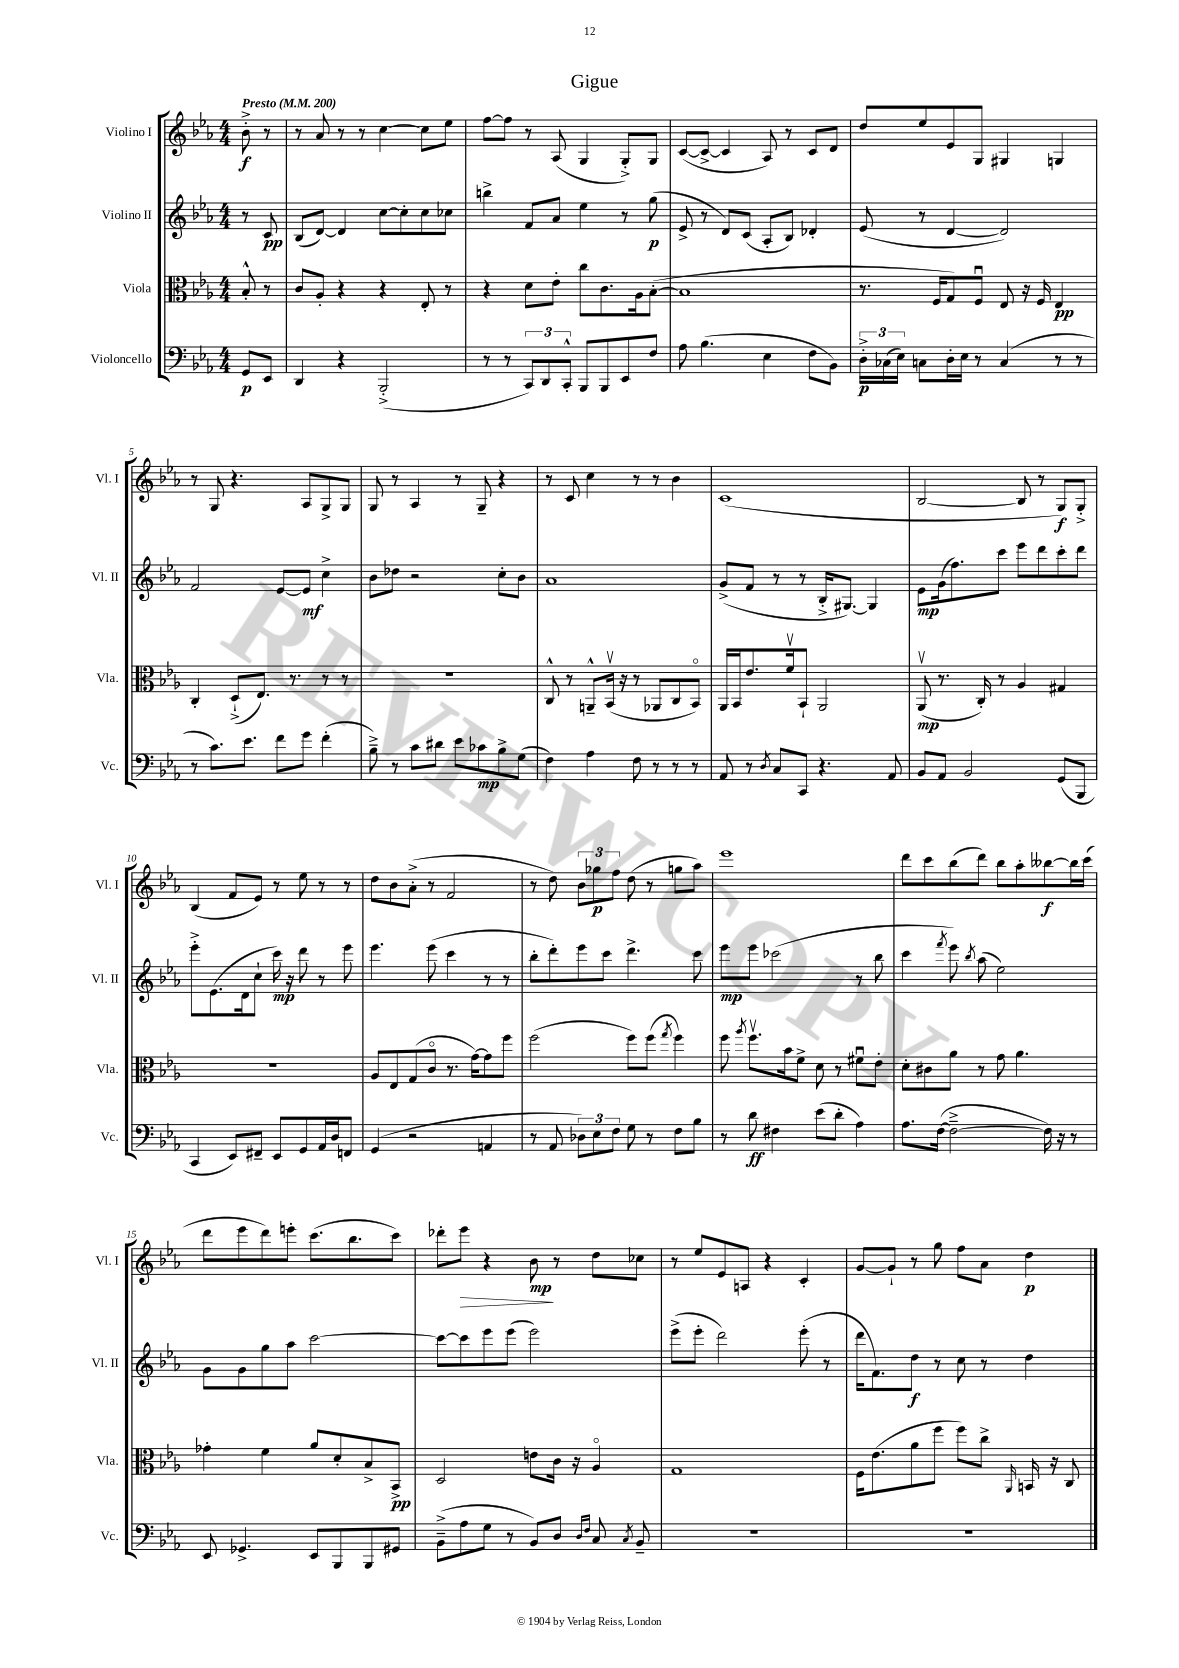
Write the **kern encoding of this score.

**kern	**kern	**kern	**kern
*staff4	*staff3	*staff2	*staff1
*clefF4	*clefC3	*clefG2	*clefG2
*k[b-e-a-]	*k[b-e-a-]	*k[b-e-a-]	*k[b-e-a-]
*M4/4	*M4/4	*M4/4	*M4/4
*MM200	*MM200	*MM200	*MM200
8GG	8B-'^^	8r	8b-'^
8EE-	8r	8c	8r
=	=	=	=
4DD	8c	(8B-	8r
.	8A-'	[8d)	8a-
4r	4r	4d]	8r
.	.	.	8r
(2BBB-'^	4r	[8cc	[4cc
.	.	8cc']	.
.	8E-'	8cc	8cc]
.	8r	8cc-	8ee-
=	=	=	=
8r	4r	4bb^	[8ff
8r	.	.	8ff]
12CC)	8d	8f	8r
12DD	.	.	.
.	8e-'	8a-	(8A-
12CC'^^	.	.	.
8BBB-	8cc	4ee-	4G
8BBB-	8.c	.	.
8EE-	.	8r	8G'^)
.	16A-	.	.
8F	([8B-'	(8gg	8G
=	=	=	=
8A-	1B-]	8e-^	([8c
(4.B-	.	8r	8c^_
.	.	8d)	4c]
.	.	(8c	.
4E-	.	8A-'	8A-)
.	.	8B-)	8r
8F	.	4d-'	8c
8BB-)	.	.	8d
=	=	=	=
24D'^	8.r	(8e-	8dd
(24C-	.	.	.
24E-)	.	.	.
8C	.	8r	8ee-
.	16F	.	.
16D'	8G)	[4d	8e-
16E-	.	.	.
8r	8Fu	.	8G
(4C	8E-	2d])	4G#
.	16r	.	.
.	16F	.	.
8r	4E-	.	4G
8r	.	.	.
=	=	=	=
8r	4C'	2f	8r
8.c)	.	.	8G
.	(8D`^	.	4.r
8.e-	.	.	.
.	8.E-)	.	.
8f	.	[8e-	.
.	8.r	.	.
8g	.	8e-]	8A-
(4f'	8r	4cc^	8G^
.	8r	.	8G
=	=	=	=
8B-~^)	1r	8b-	8G
8r	.	8dd-	8r
8c	.	2r	4A-
8d#	.	.	.
8e-	.	.	8r
8c-	.	.	8G~
8B-^	.	8cc'	4r
(8G	.	8b-	.
=	=	=	=
4F)	8C^^	1a-	8r
.	8r	.	8c
4A-	8AA~^^	.	4cc
.	(16BB-v	.	.
.	16r	.	.
8F	8r	.	8r
8r	8AA-	.	8r
8r	8C	.	4b-
8r	8BB-o)	.	.
=	=	=	=
8AA-	16AA-	(8g^	(1c
.	16BB-	.	.
8r	8.e-	8f	.
8qD	.	.	.
8C	.	8r	.
.	16fv	.	.
8CC	8BB-`	8r	.
4.r	2AA-	16B-'^	.
.	.	[8.G#)	.
.	.	4G#]	.
8AA-	.	.	.
=	=	=	=
8BB-	(8AA-v	8e-	[2B-
8AA-	8.r	(16g	.
.	.	8.ff)	.
2BB-	.	.	.
.	16C')	.	.
.	8r	8ccc	.
.	4A-	8eee-	8B-]
.	.	8ddd	8r
(8GG	4G#	8ccc'	8G)
8BBB-	.	8ddd	8G'^
=	=	=	=
4CC	1r	8eee-'^	(4B-
.	.	(8.e-	.
8EE-)	.	.	8f
.	.	16d	.
8FF#~	.	8cc`	8e-)
8EE-	.	16ccc)	8r
.	.	16r	.
8GG	.	8ddd	8ee-
16AA-	.	8r	8r
16D	.	.	.
8FF	.	8eee-	8r
=	=	=	=
(4GG	8A-	4.eee-	8dd
.	8E-	.	8b-
2r	(8G	.	(8a-'^
.	8co	(8eee-	8r
.	8.r	4ccc	2f
.	[16g)	.	.
4AA	8g]	8r	.
.	8ff	8r	.
=	=	=	=
8r	(2ff	8bb-'	8r
8AA-	.	8ddd')	8dd)
12D-)	.	8eee-	12b-
12E-	.	.	12gg-
.	.	8ccc	.
12F	.	.	12ff
8G	8ff)	4.ddd^	(8dd
8r	(8ff	.	8r
.	8qgg	.	.
8F	4ff)	.	8gg
8B-	.	8ccc	8aa-)
=	=	=	=
8r	8ff	8eee-	1eee-
.	8qaa-	.	.
8d	8.ffv	8eee-	.
4F#	.	(2ccc-	.
.	16b-	.	.
.	8f^	.	.
(8e-	8d	.	.
8d'	8r	.	.
4A-)	8f#u	8r	.
.	8e-'	8bb-	.
=	=	=	=
8.A-	8d'	4ccc	8ddd
.	8c#	.	8ccc
([16F	.	.	.
.	.	8qfff	.
2F~^_	8a-	8eee-)	(8bb-
.	.	8qbb-	.
.	8r	(8aa-	8ddd)
.	8g	2ee-)	8bb-
.	4.a-	.	8aa-'
16F])	.	.	[8bb--
16r	.	.	.
8r	.	.	16bb--]
.	.	.	(16ccc
=	=	=	=
8EE-	4g-'	8g	8ddd
4.GG-^	.	8g	8eee-
.	4f	8gg	8ddd)
.	.	8aa-	8eee'
8EE-	8a-	[2ccc	(8.ccc
8BBB-	8d'	.	.
.	.	.	8.bb-
8BBB-	8B-^	.	.
8GG#	8BB-^	.	8ccc)
=	=	=	=
(8BB-~^	2D	8ccc_	8ddd-'
8A-	.	8ccc]	8eee-
8G	.	8eee-	4r
8r	.	(8eee-	.
8BB-)	8e	2eee-)	8b-
8D	16c	.	8r
.	16r	.	.
16qqD	.	.	.
16qqF	.	.	.
8C	4A-o	.	8dd
8qC	.	.	.
8BB-~	.	.	8cc-
=	=	=	=
1r	1G	(8eee-^	8r
.	.	8eee-'	8ee-
.	.	2ddd)	8e-
.	.	.	8A
.	.	.	4r
.	.	(8eee-'	4c'
.	.	8r	.
=	=	=	=
1r	16F	16ddd	[8g
.	(8.e-	8.f)	.
.	.	.	8g`]
.	8a-	8dd	8r
.	8ff	8r	8gg
.	8ff)	8cc	8ff
.	8cc^	8r	8a-
.	16qqAA-	.	.
.	16BB	4dd	4dd
.	16r	.	.
.	8C	.	.
==	==	==	==
*-	*-	*-	*-
